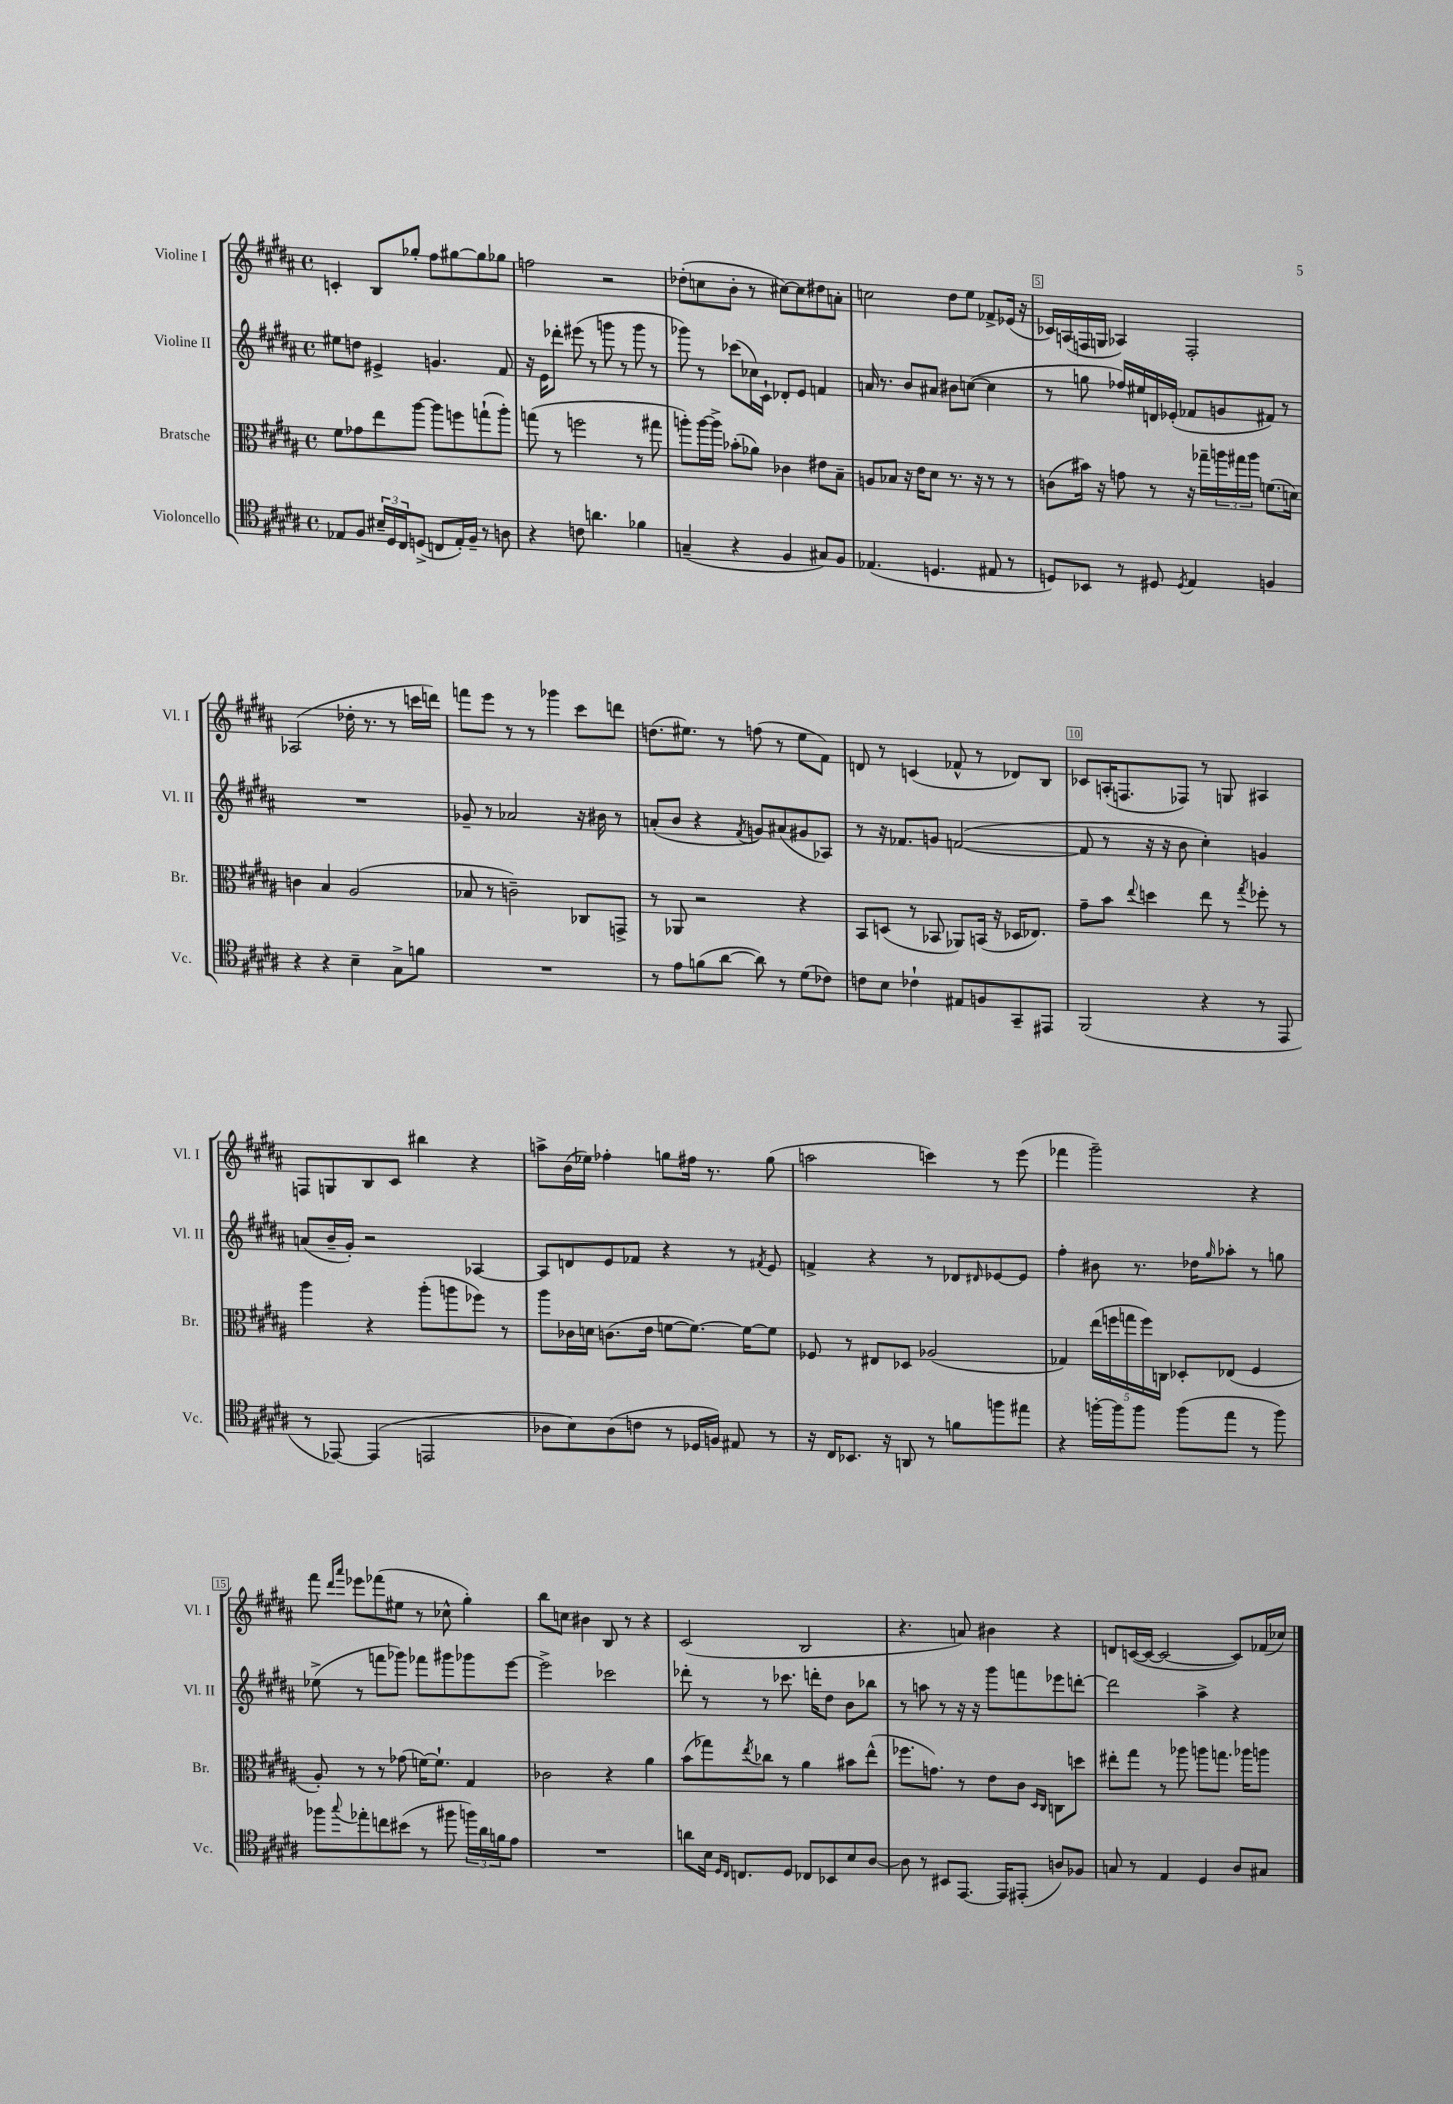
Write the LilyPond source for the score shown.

<<
\new StaffGroup <<
\new Staff = "s0" \with { instrumentName = "Violine I" shortInstrumentName = "Vl. I" } {
    \clef treble \key b \major \defaultTimeSignature \time 4/4
    c'4-. b8 ges''8-. fis''8 gis''8~ gis''8 ges''8 |
    f''2 r2 |
    des''8-.( c''8 b'8-. r8 cis''8~) cis''8 dis''8 a'8-. |
    c''2 dis''8 e''8 fes'8-> ees'16( r16 |
    ces'16) a16( f16 g16 aes4) f2-. |
    aes2( des''16-. r8. r8 c'''16 d'''16) |
    f'''8 e'''8 r8 r8 ges'''4 cis'''8 d'''8 |
    d''8.( eis''8.) r8 f''8( r8 eis''8 fis'8) |
    d'8 r8 c'4( fes'8-^ r8 des'8) b8 |
    ces'8 a16-.( f8. fes8) r8 g8 ais4 |
    f8 g8 b8 cis'8 bis''4 r4 |
    a''8-> b'16( ees''16) fes''4-. g''8 fis''16 r8. g''8( |
    a''2 c'''4) r8 e'''8( |
    fes'''4 gis'''2--) r4 |
    fis'''8 \grace { dis'''16 ais'''16 } ees'''8 fes'''8( eis''8 r8 ces''8-^ gis''4-.) |
    b''8 c''8 bis'4 b8 r8 r4 |
    cis'2( b2 |
    r4. a'8) bis'4 r4 |
    d'8 c'16~( c'16~ c'2~ c'8) fes'16( ces''16) \bar "|." |
}
\new Staff = "s1" \with { instrumentName = "Violine II" shortInstrumentName = "Vl. II" } {
    \clef treble \key b \major \defaultTimeSignature \time 4/4
    eis''8 d''8 eis'4-> g'4. fis'8 |
    r16 e'16 des'''8-. eis'''8( r8 g'''8 r8 g'''8 r8 |
    ges'''8) r8 ces'''8( ces''16) cis'16-! des'8-. e'8 f'4 |
    a'16 r8. b'8 ais'8 bis'8 c''8~( c''4 |
    r8 g''8 fes''16) eis''16 d'16 ees'16-.( fes'8 g'8 fis'8) r8 |
    R1 |
    ges'8-- r8 aes'2 r16 bis'16 r8 |
    a'8-.( b'8 r4 \acciaccatura { fis'8 } g'8) ais'8( gis'8 aes8) |
    r8 r16 fes'8. g'8 f'2~( |
    f'8 r8 r16 r16 b'8 cis''4-.) g'4 |
    a'8( b'16-- gis'16-.) r2 aes4~ |
    aes8 d'8 e'8 fes'8 r4 r8 \acciaccatura { fis'8 } e'8 |
    f'4-> r4 r8 des'8 \grace { dis'16 } ees'8~ ees'8 |
    fis''4-. bis'8 r8. des''16 \grace { gis''16 } aes''8-. r8 g''8 |
    ees''8->( r8 f'''8 ges'''8) fes'''8 gis'''8 ges'''8 e'''8~ |
    e'''2-> ces'''2 |
    des'''8-. r8 r8 ces'''8. d'''16-. dis''8 b'8 bes''8 |
    r8 a''8 r8 r16 r16 gis'''8 f'''8 ees'''8 d'''8~-. |
    d'''2 ais''4-> r4 \bar "|." |
}
\new Staff = "s2" \with { instrumentName = "Bratsche" shortInstrumentName = "Br." } {
    \clef alto \key b \major \defaultTimeSignature \time 4/4
    fis'8 ges'8 e''8 ais''8~ ais''8 f''8 g''8-!( ais''8-.) |
    g''8( r8 f''2 r8 gis''8 |
    a''8-.) a''16~ a''16-> bes'8-.( aes'8) ces'4 eis'8 b8-- |
    a8 bes8 r16 e'16 dis'8 r8. r16 r8 r8 |
    c'8( bis'16) r16 g'8 r8 r16 ges''16-- \tuplet 3/2 { a''16 gis''16 a''16 } f'8.( d'16) |
    c'4 b4 ais2( |
    bes8 r8 c'2--) ces8 g,8-> |
    r8 aes,8 r2 r4 |
    b,8 d8( r8 bes,8 aes,8) b,16( r16 des16 ees8.) |
    gis'8-- b'8 \appoggiatura { e''8 } d''4 e''8 r8 \acciaccatura { gis''8 } fes''8-. r8 |
    ais''4 r4 ais''8-.( a''8 fes''8) r8 |
    ais''8 ces'16 d'16 c'8.( e'16 f'8~ f'8.~) f'16~ f'8 |
    fes8 r8 eis8 des8 aes2( |
    ges4) \tuplet 5/4 { e''16( f''16 g''16 f''16) c16 } des8-. ees8( fis4 |
    ais8-.) r8 r8 ges'8( f'16~) f'8.-! gis4 |
    ces'2 r4 ais'4 |
    b'8( ges''8) \acciaccatura { e''8 } ces''8 r8 ais'4 bis'8 e''8-^( |
    fes''8. g'8.) r8 e'8 cis'8 \grace { dis16 cis16 } c8 d''8 |
    eis''8-. gis''8 r8 aes''8 a''8 g''8. aes''16 a''8 \bar "|." |
}
\new Staff = "s3" \with { instrumentName = "Violoncello" shortInstrumentName = "Vc." } {
    \clef tenor \key b \major \defaultTimeSignature \time 4/4
    ees8 fis8 \tuplet 3/2 { bis16-- dis16 cis16 } d8->( c8 ees16-.) fis16-- r8 a8 |
    r4 c'8 a'4. fes'4 |
    g4--( r4 fis4 gis8) fis8 |
    ees4.( d4. eis8 r8 |
    d8) bes,8 r8 dis8 \acciaccatura { dis8 } e4 f4 |
    r4 r4 b4-- gis8-> f'8 |
    R1 |
    r8 e'8 f'8( ais'8~ ais'8) r8 dis'8( ces'8) |
    c'8 b8 ces'4-! eis8 f8 gis,8-- eis,8 |
    fis,2( r4 r8 e,8 |
    r8 ees,8~) ees,4( e,2 |
    aes8 b8) aes8( c'8 r8 des16 f16) eis8 r8 |
    r16 cis16 bes,8. r16 a,8 r8 f'8 f''8 eis''8 |
    r4 f''16~-. f''16 f''8 f''8( e''8 r8 f''8) |
    fes''8 \appoggiatura { gis''8 } ees''8-. c''8 bis'8( r8 fis''8 \tuplet 3/2 { f''16) ais'16 f'16 } e'8 |
    R1 |
    a'8 b16 \grace { dis16 cis16 } c8. dis8 ces8 bes,8 b8 ais8~ |
    ais8 r8 bis,8 e,8.~ e,16 eis,8-.( a8) fes8 |
    g8 r8 e4 dis4 ais8 gis8 \bar "|." |
}
>>
>>
\layout { \context { \Score \override BarNumber.break-visibility = ##(#f #t #t) barNumberVisibility = #(every-nth-bar-number-visible 5) \override BarNumber.stencil = #(make-stencil-boxer 0.1 0.3 ly:text-interface::print) } }
